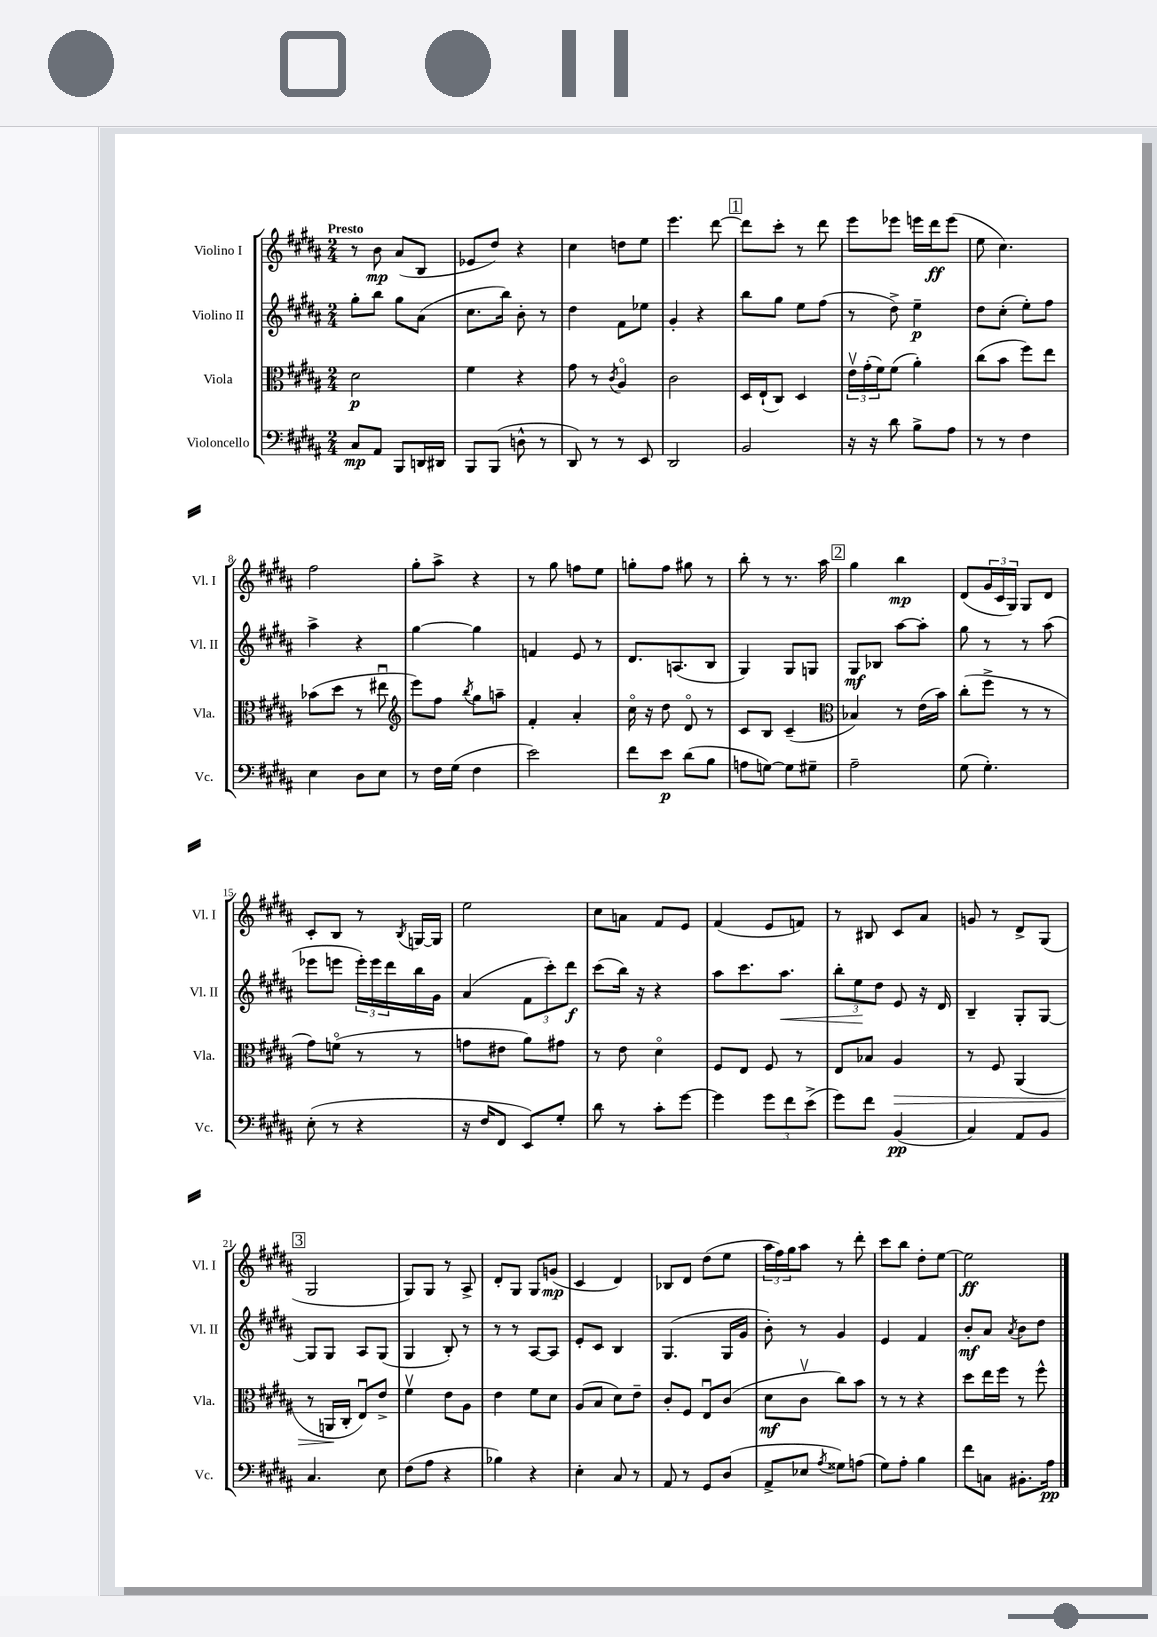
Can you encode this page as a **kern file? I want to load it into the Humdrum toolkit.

**kern	**kern	**kern	**kern
*staff4	*staff3	*staff2	*staff1
*clefF4	*clefC3	*clefG2	*clefG2
*k[f#c#g#d#a#]	*k[f#c#g#d#a#]	*k[f#c#g#d#a#]	*k[f#c#g#d#a#]
*M2/4	*M2/4	*M2/4	*M2/4
8C#	2d#	8gg#'	8r
8AA#	.	8bb	8b
8BBB	.	8gg#	(8a#
16DD	.	(8a#	8B
16DD#	.	.	.
=	=	=	=
8BBB	4f#	8.cc#	8e-
(8BBB	.	.	8dd#)
.	.	16bb)	.
8D^^	4r	8b'	4r
8r	.	8r	.
=	=	=	=
8DD#)	8g#	4dd#	4cc#
8r	8r	.	.
.	8qc#	.	.
8r	4A#o	8f#	8dd
8EE	.	8ee-	8ee
=	=	=	=
2DD#	2c#	4g#'	4.eee
.	.	4r	.
.	.	.	[8ddd#
=	=	=	=
2BB	16D#	8bb	8ddd#]
.	(16E`	.	.
.	8C#)	8gg#	8ccc#'
.	4D#	8ee	8r
.	.	(8ff#	8ddd#
=	=	=	=
16r	24ev	8r	8eee
.	(24g#'	.	.
16r	.	.	.
.	24f#)	.	.
8d#	(8f#	8dd#^)	8eee-
8B^	4a#')	4ee~	16eee
.	.	.	16ddd#
8A#	.	.	(8eee
=	=	=	=
8r	(8cc#	8dd#	8ee
8r	8b	(8cc#'	4.cc#)
4F#	8ff#)	8ee')	.
.	8ee	8ff#	.
=	=	=	=
4E	(8b-	4aa#^	2ff#
.	8dd#	.	.
8D#	8r	4r	.
8E	8ee#u	.	.
=	=	=	=
*	*clefG2	*	*
8r	8eee)	[4gg#	8gg#'
16F#	8ff#	.	8aa#^
(16G#	.	.	.
.	8qbb	.	.
4F#	8gg#	4gg#]	4r
.	8aa~	.	.
=	=	=	=
2e)	4f#'	4f	8r
.	.	.	8gg#
.	4a#'	8e	8ff
.	.	8r	8ee
=	=	=	=
8f#	16cc#o	8.d#	8gg'
.	16r	.	.
8e	8dd#	.	8ff#
.	.	(8.A	.
(8d#	8d#o	.	8gg#
8B	8r	8B	8r
=	=	=	=
8A	8c#	4G#)	8bb'
[8G)	8B	.	8r
8G]	(4c#~	8G#	8.r
8G#~	.	8G	.
.	.	.	16aa#
=	=	=	=
*	*clefC3	*	*
2A#~	4B-)	8G#	4gg#
.	.	8B-	.
.	8r	[8aa#	4bb
.	(16e	8aa#']	.
.	16b)	.	.
=	=	=	=
(8G#	(8cc#'	8gg#	(8d#
4.G#')	8ff#^	8r	24g#
.	.	.	24c#
.	.	.	24G#)
.	8r	8r	8G#
.	8r	(8aa#	8d#
=	=	=	=
(8E'	8g#)	8eee-	8c#'
8r	(8fo	8eee	8B
4r	8r	24eee')	8r
.	.	24eee	.
.	.	24ddd#	.
.	.	.	8qB
.	8r	16bb	[16G
.	.	16g#	16G]
=	=	=	=
16r	8g	(4a#	2ee
16F#	.	.	.
8FF#	8e#	.	.
8EE)	8a#)	12f#	.
.	.	12ccc#')	.
8G#'	8g#	.	.
.	.	12ddd#	.
=	=	=	=
8d#	8r	(8ccc#	8cc#
8r	8e	16bb)	8a
.	.	16r	.
8c#'	4d#o	4r	8f#
[8g#	.	.	8e
=	=	=	=
4g#]	8F#	8aa#	(4f#
.	8E	8.ccc#	.
12g#	8F#	.	8e
.	.	8.aa#	.
12f#	.	.	.
.	8r	.	8f)
(12e^	.	.	.
=	=	=	=
8g#)	8E	12bb'	8r
.	.	12ee	.
8f#	8B-	.	8B#
.	.	12dd#	.
(4BB	4A#	8e	8c#
.	.	16r	8a#
.	.	16d#	.
=	=	=	=
4C#)	8r	4B~	8g
.	8F#	.	8r
8AA#	(4AA#	8G#'	8d#^
8BB	.	[8G#	(8G#
=	=	=	=
4.C#	8r	8G#]	2G#
.	16AA	8G#	.
.	16C#'	.	.
.	8Eu)	8A#	.
8E	8e^	(8G#	.
=	=	=	=
(8F#	4f#v	4G#	8G#)
8A#	.	.	8G#
4r	8e	8B')	8r
.	8A#	8r	8A#^
=	=	=	=
4B-)	4e	8r	8d#'
.	.	8r	8G#
4r	8f#	[8A#	8G#
.	8d#	8A#]	(8g
=	=	=	=
4E'	(8A#	8e'	4c#
.	8B	8c#	.
8C#	8d#)	4B	4d#)
8r	8e~	.	.
=	=	=	=
8AA#	8c#'	(4.G#	8B-
8r	8F#	.	8d#
8GG#	8Eu	.	(8dd#
(8D#	(8c#	16G#	8ee
.	.	16g#	.
=	=	=	=
8AA#^	8d#	8b')	24aa#
.	.	.	24ff#)
.	.	.	24gg#
8E-	8c#v	8r	8aa#
8qA#	.	.	.
8G##)	8cc#)	4g#	8r
(8A	8b	.	8ddd#'
=	=	=	=
8G#)	8r	4e	8ccc#
8A#'	8r	.	8bb
4B	4r	4f#	8dd#'
.	.	.	[8ee
=	=	=	=
8f#	8dd#	8b'	2ee]
8C	16ee	8a#	.
.	16ff#	.	.
.	.	8qa#	.
8.BB#'	8r	8b	.
.	8ff#^^	8dd#	.
16A#	.	.	.
==	==	==	==
*-	*-	*-	*-
